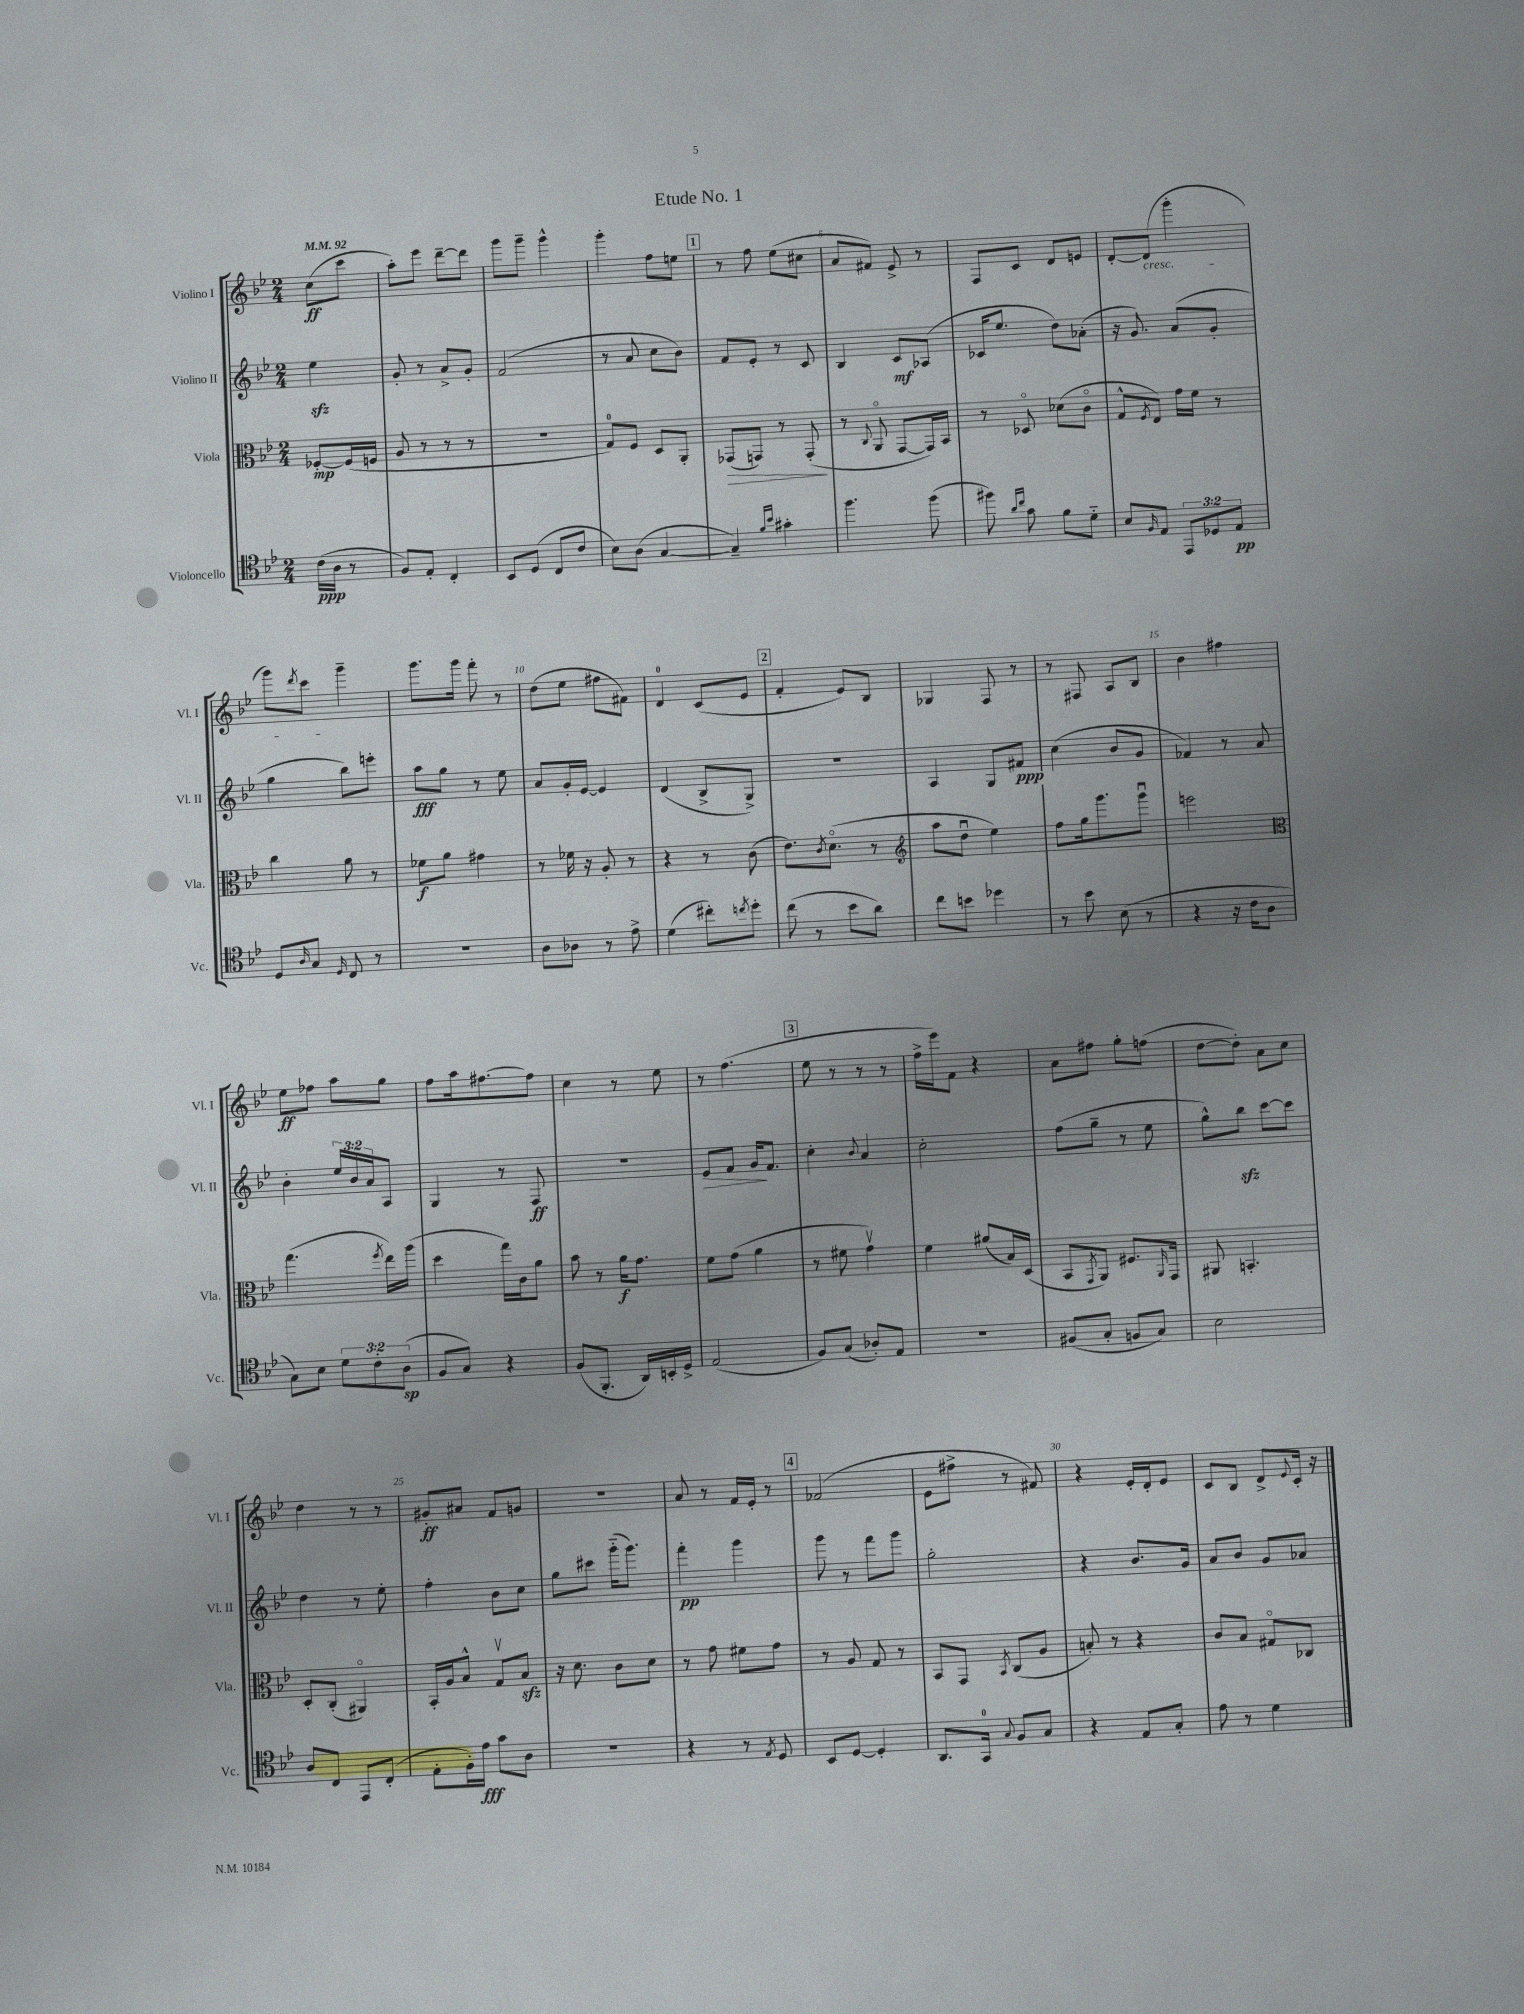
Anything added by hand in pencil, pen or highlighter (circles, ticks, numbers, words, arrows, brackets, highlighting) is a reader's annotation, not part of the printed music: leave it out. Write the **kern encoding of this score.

**kern	**kern	**kern	**kern
*staff4	*staff3	*staff2	*staff1
*clefC4	*clefC3	*clefG2	*clefG2
*k[b-e-]	*k[b-e-]	*k[b-e-]	*k[b-e-]
*M2/4	*M2/4	*M2/4	*M2/4
*MM92	*MM92	*MM92	*MM92
(16c\LL	[8F-'/L	4ee-\	(8cc\L
16A\JJ	.	.	.
8r	(16F-/]L	.	8ccc\J
.	16F/JJ	.	.
=	=	=	=
8F/L)	8A/	8g'/	8aa'\L)
8E-'/J	8r	8r	8eee-\J
4C'/	8r	8a^/L	[8ddd~\L
.	8r	8g'/J	8ddd\]J
=	=	=	=
8BB-/L	2r	(2f/	8ggg\L
(8D/J	.	.	8ggg~\J
8C/L	.	.	4ggg^^\
8c/J	.	.	.
=	=	=	=
8B-\L)	8G/L)	8r	4ggg'\
(8A\J	8F/J	8a/	.
[4G/	8D/L	8cc\L	8ff\L
.	8AA'/J	8b-\J)	8ee\J
=	=	=	=
4G~/])	(8GG-/L	8f/L	8r
.	8GG/J)	8e-'/J	8ff\
16qqf/LL	.	.	.
16qqb-/JJ	.	.	.
4g#'\	8r	8r	(8ee-\L
.	(8GG'/	8c/	8cc#\J
=	=	=	=
4.ff\	8r	4B-/	8a/L
.	8qqC/	.	.
.	8AAo/	.	8f#/J)
.	[8GG/L	8c/L	8e-^/
(8ff\	16GG/]L)	(8A-/J	8r
.	16BB-/JJ	.	.
=	=	=	=
8ff#\)	8r	16c-/LK	8F/L
.	.	8.ee-/J	.
16qqa/LL	.	.	.
16qqcc/JJ	.	.	.
8g\	8D-o/	.	8c/J
8f\L	(8d-\L	8dd\L)	8d/L
8d'~\J	8co\J	(8a-'\J	8e/J
=	=	=	=
8B-/L	8G^^/L	16r	[8d'/L
.	.	8.g/)	.
16qqF/	8qF/	.	.
8E-/J	8E-/J)	.	(8d/]J
12EE-/L	16g\LL	(8a/L	4ggg'\
.	16f\JJ	.	.
12D-/	.	.	.
.	8r	8g'/J	.
12E-/J	.	.	.
=	=	=	=
8D/L	4cc\	4gg\	8ggg\L)
16qqA/	.	.	8qddd/
8G/J	.	.	8ccc\J
16qqD/	.	.	.
8C/	8a\	8bb-\L)	4ggg~\
8r	8r	8eee'\J	.
=	=	=	=
2r	8f-\L	8aa\L	8.ggg\L
.	8a\J	8gg\J	.
.	.	.	16ggg\Jk
.	4g#\	8r	8fff'\
.	.	8ee-\	8r
=	=	=	=
8A\L	8r	8a/L	(8dd\L
8A-\J	16f-\	16g'/L	8ee-\J
.	16r	[16e-/JJ	.
8r	8A'/	4e-/]	8ff#\L
8e-^\	8r	.	8f#\J)
=	=	=	=
(4d\	4r	(4d/	4d/
8cc#'\L)	8r	8B-^/L	(8c/L
8qcc/	.	.	.
8dd'\J	(8c\	8G^/J)	8e-/J
=	=	=	=
(8cc\	8.e-\L)	2r	4f'/
8r	.	.	.
.	8qc/	.	.
.	(8.do\J	.	.
8b-\L	.	.	8e-/L)
8a\J)	8r	.	8B-/J
=	=	=	=
*	*clefG2	*	*
8cc\L	8aa\L	4A/	4G-/
8b\J	8ddu\J	.	.
4dd-\	4ee-\)	8G/L	8F/
.	.	8f#/J	8r
=	=	=	=
8r	8ff\L	(4cc\	8r
8b-\	16gg\k	.	8F#/
.	8.ggg\	.	.
(8B-\	.	8b-/L	8A/L
8r	8gggu\J	8g/J	8B-/J
=	=	=	=
4r	2eee\	4f-/)	4b-\
16r	.	8r	4ff#\
16c\LK	.	.	.
8A\J	.	8a/	.
=	=	=	=
*	*clefC3	*	*
8G\L)	(4.gg\	4b-'\	8ee-\L
8B-\J	.	.	8ff-\J
12d\L	.	24ee-/LL	8aa\L
.	.	24b-/	.
12c'\	.	24a/J	.
.	8qff/	.	.
.	16ee-\LL)	8A/J	8gg\J
(12A\J	.	.	.
.	(16aa\JJ	.	.
=	=	=	=
8F/L	4dd\	4G/	8ff\L
8G/J)	.	.	16aa\k
.	.	.	[8.ff#\
4r	16gg\LL)	8r	.
.	16c\J	.	.
.	8a\J	8F/	8ff#\]J
=	=	=	=
(8F/L	8b-\	2r	4cc\
8.FF'/J	8r	.	.
.	16a\LK	.	8r
16AA/LL)	8.g\J	.	.
16BB'/	.	.	8ee-\
16D^/JJ	.	.	.
=	=	=	=
(2E-/	8f\L	8e-/L	8r
.	(8g\J	8f/J	(4.ff\
.	4a\	16g/LK	.
.	.	8.f/J	.
=	=	=	=
8F/L)	8r	4cc'\	8ee-\
(8G/J	8f#\	.	8r
.	.	8qqb-/	.
8A-'/L)	4gv\)	4a/	8r
8E-/J	.	.	8r
=	=	=	=
2r	4f\	2cc'\	16ff^\LL
.	.	.	16eee-\J)
.	.	.	8f\J
.	(8a#/L	.	4r
.	16B-/L)	.	.
.	(16D/JJ	.	.
=	=	=	=
(8F#/L	8BB-/L	(8ff\L	8a\L
.	8qGG/	.	.
8G'/J	8AA/J)	8gg~\J	8ff#\J
8F/L	8.F#/L	8r	8gg'\L
8G/J)	.	8ee-\	(8ff\J
.	16qqAA/	.	.
.	16GG/Jk	.	.
=	=	=	=
2B-\	8AA#/	8gg^^\L)	[8dd\L
.	4.BB'/	8bb-\J	8dd'\]J)
.	.	[8ccc\L	8a\L
.	.	8ccc\]J	8cc\J
=	=	=	=
8A/L	8D'/L	4dd\	4dd\
8C/J	(8C'/J	.	.
8EE-/L	4AA#o/)	8r	8r
(8C'/J	.	8ee-'\	8r
=	=	=	=
8E-'\L	16BB-'/LL	4ff'\	8g#'/L
.	16A/J	.	.
16F'\L)	8B-^^/J	.	8a#/J
16e-\JJ	.	.	.
8g\L	8Gv/L	8b-\L	8f/L
8A\J	8B-/J	8cc\J	8g/J
=	=	=	=
2r	16r	8gg\L	2r
.	8.d\	.	.
.	.	8ccc#\J	.
.	8c\L	(16ggg'~\LK	.
.	.	8.ggg\J)	.
.	8d\J	.	.
=	=	=	=
4r	8r	4fff'\	8a/
.	8g\	.	8r
8r	8f#\L	4ggg\	16f/LL
.	.	.	16e-'/JJ
8qE-/	.	.	.
8D/	8g\J	.	8r
=	=	=	=
8BB-/L	8r	8ggg\	(2f-/
[8D/J	8A/	8r	.
4D'/]	8G/	8fff\L	.
.	8r	8ggg\J	.
=	=	=	=
8.AA/L	8BB-/L	2gg'\	8e-\L
.	8GG/J	.	8ff#^\J
16GG/Jk	.	.	.
8qqG/	8qBB-/	.	.
8F/L	(8C/L	.	8r
8G/J	8A/J	.	8f#/)
=	=	=	=
4r	8B'/)	4r	4r
.	8r	.	.
8E-/L	4r	8.b-/L	16e-'/LL
.	.	.	16d'/J
8G'/J	.	.	8e-/J
.	.	16g/Jk	.
=	=	=	=
8e-\	8c/L	8a/L	8c/L
8r	8B-/J	8b-/J	8B-/J
4d\	8G#o/L	8g/L	8d^/L
.	.	.	8qqe-/
.	8C-/J	8a-/J	16c'/Jk
.	.	.	16r
==	==	==	==
*-	*-	*-	*-
